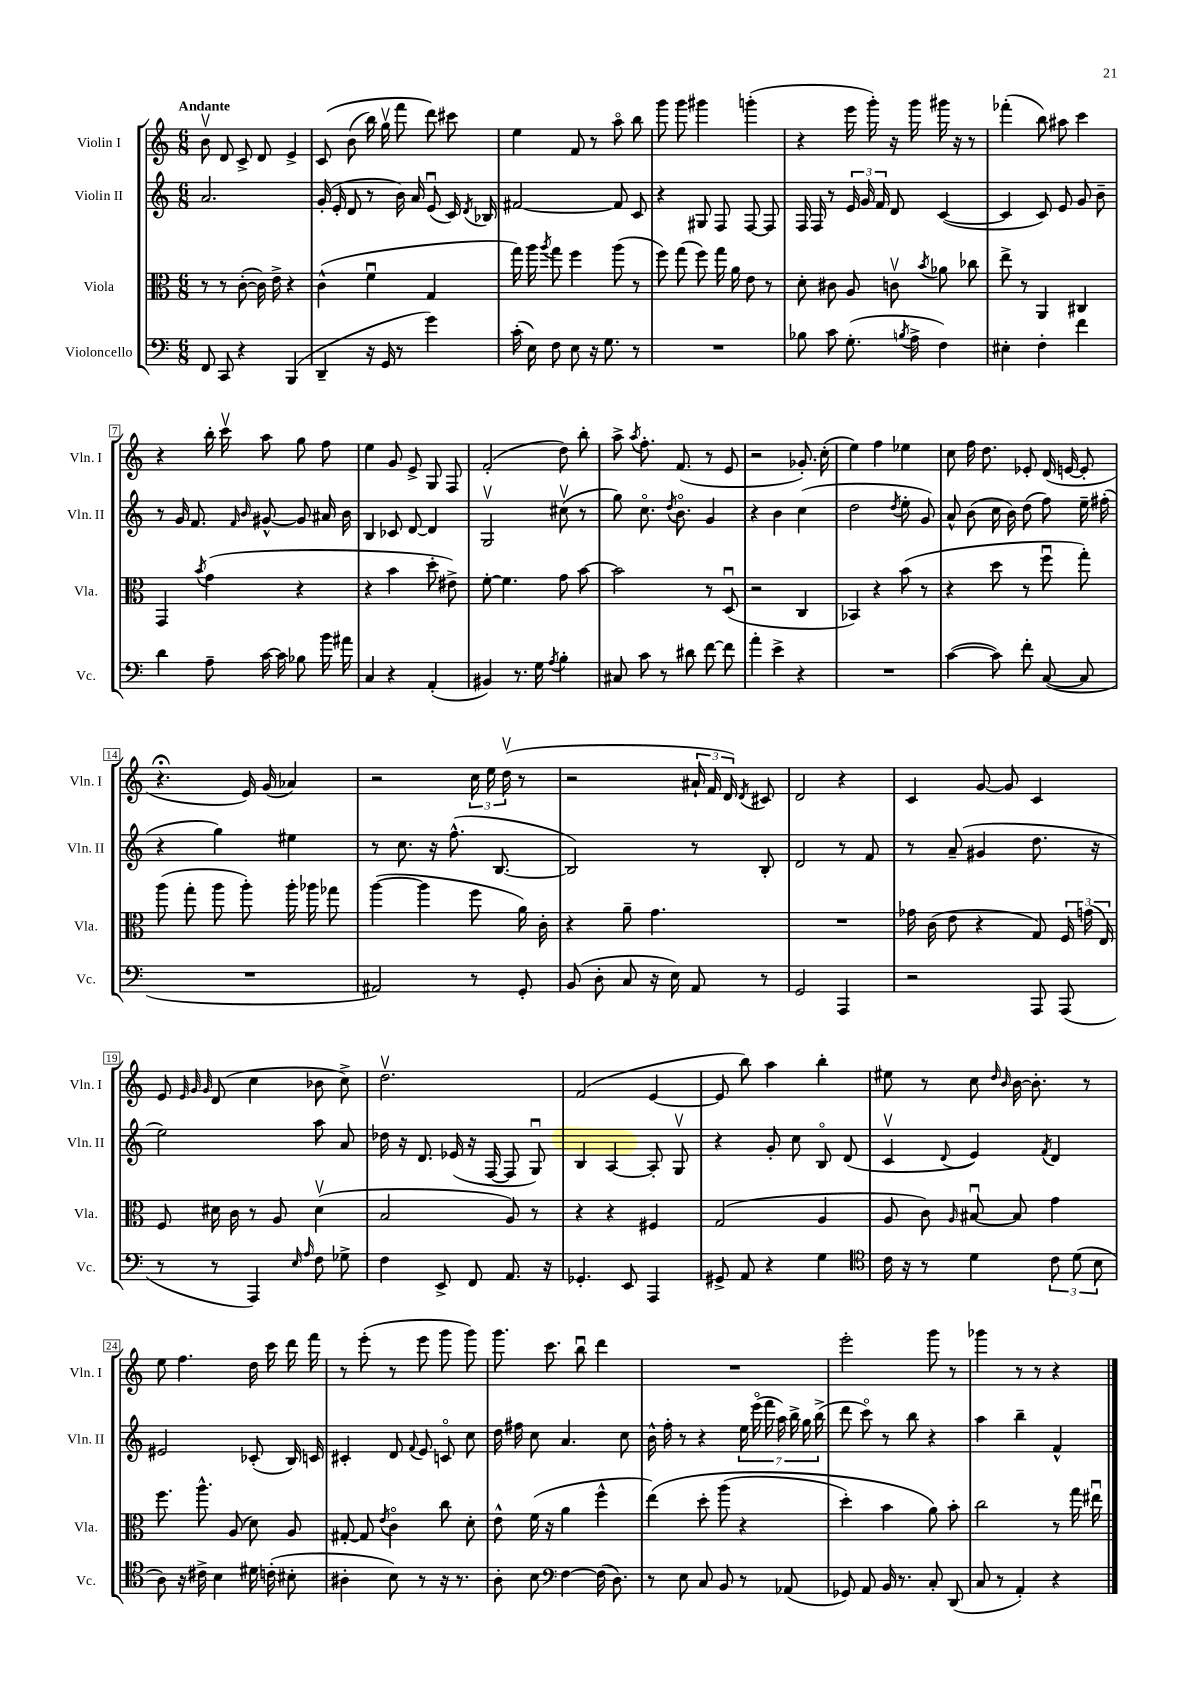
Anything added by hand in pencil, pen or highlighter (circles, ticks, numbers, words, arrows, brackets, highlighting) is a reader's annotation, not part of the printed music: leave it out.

**kern	**kern	**kern	**kern
*part4	*part3	*part2	*part1
*staff4	*staff3	*staff2	*staff1
*I"Violoncello	*I"Viola	*I"Violin II	*I"Violin I
*I'Vc.	*I'Vla.	*I'Vln. II	*I'Vln. I
*clefF4	*clefC3	*clefG2	*clefG2
*k[]	*k[]	*k[]	*k[]
*M6/8	*M6/8	*M6/8	*M6/8
=1	=1	=1	=1
!	!	!	!LO:TX:a:B:t=Andante
8FF/	8r	2.a/	8bv\
8CC/	8r	.	8d/
4r	([8c'\	.	8c^/
.	16c\])	.	8d/
.	16e^\	.	.
(4BBB/	4r	.	4e^/
=2	=2	=2	=2
4DD~/	(4c^^\	(16g'/	(8c/
.	.	16e'/	.
.	.	8d/	(8b\
16r	4fu\	8r	16bb\)
16GG/	.	.	16ggv\
8r	.	16b\)	8fff\
.	.	16a/	.
4g\)	4G/	(8eu/	8ddd\)
.	.	16c/)	8ccc#X\
.	.	8qd/	.
.	.	16B-X/	.
=3	=3	=3	=3
(16c'\	16gg\)	[2f#X/	4ee\
16E\)	16aa\	.	.
.	8qaa/	.	.
8F\	8gg\	.	.
8E\	4ff\	.	8f/
16r	.	.	8r
8.G\	.	.	.
.	(8aa\	8f#/]	8aa\
8r	8r	8c/	8bb\
=4	=4	=4	=4
2.r	8ff\)	4r	8ggg\
.	(8gg\	.	8ggg\
.	8ff\)	8G#X/	4ggg#X\
.	16gg\	8F/	.
.	16a\	.	.
.	8e\	[8F/	(4gggn'\
.	8r	8F/]	.
=5	=5	=5	=5
8B-X\	8d'\	16F/	4r
.	.	16F/	.
8c\	8c#X\	8r	.
(8.G'\	8A/	24e/	16eee\
.	.	24g/	.
.	.	.	16ggg'\)
.	.	24f/	.
.	8cnv\	8d/	16r
8qBn/	.	.	.
16A^\	.	.	16ggg\
.	8qb/	.	.
4F\)	8a-X\	([4c/	16ggg#X\
.	.	.	16r
.	8cc-X\	.	8r
=6	=6	=6	=6
4E#X'\	8ee^\	4c/]	(4fff-X'\
.	8r	.	.
4F'\	4AA/	8c/)	8bb\)
.	.	8e/	8aa#X\
4f\	4C#X/	8g/	4ccc\
.	.	8b~\	.
!!LO:LB:g=z
=7	=7	=7	=7
4d\	4GG/	8r	4r
.	.	16g/	.
.	.	8.f/	.
.	8qb/	.	.
8A~\	(4g\	.	16bb'\
.	.	.	16cccv\
.	.	16qqf/	.
.	.	16qqb/	.
[16c\	.	[8g#X^^/	8aa\
16c\]	.	.	.
8B-X\	4r	8g#/]	8gg\
16b\	.	16a#X/	8ff\
16a#X\	.	16b\	.
=8	=8	=8	=8
4C/	4r	4B/	4ee\
4r	4b\	8c-X/	8g/
.	.	[8d/	8e^/
(4AA'/	8dd'\	4d/]	8G/
.	8e#X^\)	.	8F/
=9	=9	=9	=9
4BB#X/)	[8f'\	2Gv/	(2f'/
.	4.f\]	.	.
8.r	.	.	.
16G\	.	.	.
8qA/	.	.	.
4B'\	8g\	(8cc#Xv\	8dd\)
.	[8b\	8r	8bb'\
=10	=10	=10	=10
8C#X/	2b\]	8gg\)	8aa^\
.	.	.	8qaa/
8c\	.	8.cc\	8.ff'\
8r	.	.	.
.	.	8qdd/	.
.	.	8.b\	(8.f/
8d#X\	.	.	.
[8f\	8r	4g/	8r
8f\]	(8Du/	.	8e/
=11	=11	=11	=11
4a'\	2r	4r	2r
4e^\	.	4b\	.
4r	4C/	(4cc\	8.g-X'/)
.	.	.	(16cc'\
=12	=12	=12	=12
2.r	4BB-X/)	2dd\	4ee\)
.	4r	.	4ff\
.	.	8qdd/	.
.	(8b\	8ee'\	4ee-X\
.	8r	8g/)	.
=13	=13	=13	=13
([4c\	4r	8a^^/	8cc\
.	.	(8b\	16ff\
.	.	.	8.dd\
8c\])	8dd\	16cc\	.
.	.	16b\)	.
8f'\	8r	(8dd\	8e-X'/
([8C/	8ffu\	8ff\)	(16d/
.	.	.	[16en/
8C/]	8gg'\)	16ee~\	8e'/]
.	.	(16ff#X'\	.
!!LO:LB:g=z
=14	=14	=14	=14
2.r	(8aa\	4r	4.r;<
.	8gg'\	.	.
.	8aa\	4gg\)	.
.	8aa'\)	.	16e/)
.	.	.	(16g/
.	16aa'\	4ee#X\	4a-X/)
.	16aa-X\	.	.
.	8gg-X\	.	.
=15	=15	=15	=15
2AA#X/)	([4aa\	8r	2r
.	.	8.cc\	.
.	4aa\]	.	.
.	.	16r	.
.	.	(8.ff^^\	.
8r	8ff\	.	24cc\
.	.	.	24ee\
.	.	[8.B/	.
.	.	.	(24ddv\
8GG'/	16a\)	.	8r
.	16c'\	.	.
=16	=16	=16	=16
(8BB/	4r	2B/])	2r
8D'\	.	.	.
8C/	8a~\	.	.
16r	4.g\	.	.
16E\)	.	.	.
8AA/	.	8r	24a#X`/
.	.	.	24f/
.	.	.	24d/)
.	.	.	8qd/
8r	.	8B'/	8c#X/
=17	=17	=17	=17
2GG/	2.r	2d/	2d/
4AAA/	.	8r	4r
.	.	8f/	.
=18	=18	=18	=18
2r	16g-X\	8r	4c/
.	(16c\	.	.
.	8e\	(8a~/	.
.	4r	4g#X/	[8g/
.	.	.	8g/]
8AAA/	8G/)	8.dd\	4c/
(8AAA/	24F/	.	.
.	(24gn\	.	.
.	.	16r	.
.	24E/)	.	.
!!LO:LB:g=z
=19	=19	=19	=19
8r	8F/	2ee\)	8e/
.	.	.	32qqe/
.	.	.	32qqg/
.	.	.	32qqg/
8r	16d#X\	.	(8d/
.	16c\	.	.
4AAA/)	8r	.	4cc\
.	8A/	.	.
16qqE/	.	.	.
16qqA/	.	.	.
8F\	(4d#v\	8aa\	8b-X\
8G-X^\	.	8a/	8cc^\)
=20	=20	=20	=20
4F\	2B/	16dd-X\	2.ddv\
.	.	16r	.
.	.	8.d/	.
8EE^/	.	.	.
.	.	(16e-X/	.
8FF/	.	16r	.
.	.	[16F/	.
8.AA/	8A/)	8F/]	.
.	8r	8Gu/)	.
16r	.	.	.
=21	=21	=21	=21
4.GG-X'/	4r	4B/	(2f/
.	4r	[4A/	.
8EE/	.	.	.
4AAA/	4F#X/	8A'/]	[4e/
.	.	8Gv/	.
=22	=22	=22	=22
8GG#X^/	(2G/	4r	8e/]
8AA/	.	.	8bb\)
4r	.	8g'/	4aa\
.	.	8cc\	.
4G\	4A/	8B/	4bb'\
.	.	(8d/	.
=23	=23	=23	=23
*clefC4	*	*	*
16c\	8A/	4cv/	8ee#X\
16r	.	.	.
8r	8c\)	.	8r
.	16qqA/	8qqd/	.
4d\	[8B#Xu/	4e/)	8cc\
.	.	.	16qqdd/
.	.	.	16qqb/
.	8B#/]	.	[16b\
.	.	.	8.b'\]
.	.	8qf/	.
12c\	4g\	4d/	.
(12d\	.	.	.
.	.	.	8r
12B\	.	.	.
!!LO:LB:g=z
=24	=24	=24	=24
8A\)	8.ff\	2e#X/	8ee\
16r	.	.	4.ff\
16c#X^\	8.aa^^\	.	.
4B\	.	.	.
.	(8A/	.	.
16d#X\	8d\)	(8c-X'/	16dd\
(16cn'\	.	.	16ccc\
8B#X'\	8A/	16B/)	16ddd\
.	.	16cn/	16fff\
=25	=25	=25	=25
4A#X'\	[8G#X'/	4c#X'/	8r
.	8G#/]	.	(8eee'\
.	8qe/	.	.
8B\)	4c\	8d/	8r
.	.	8qqf/	.
8r	.	8e/	8eee\
16r	8cc\	8cn/	8ggg\
8.r	.	.	.
.	8d'\	8cc\	8ggg\)
=26	=26	=26	=26
8A'\	8e^^\	16dd\	8.ggg\
.	.	16ff#X\	.
8B\	(16f\	8cc\	.
.	16r	.	8.ccc\
*clefF4	*	*	*
[4F\	4a\	4.a/	.
.	.	.	8bbu\
(16F\]	4ff^^\	.	4ddd\
8.D\)	.	.	.
.	.	8cc\	.
=27	=27	=27	=27
8r	(4ee\)	16b^^\	2.r
.	.	16ff'\	.
8E\	.	8r	.
8C/	8dd'\	4r	.
8BB/	(8aa\	.	.
8r	4r	28ee\	.
.	.	(28eee\	.
.	.	28fff\	.
.	.	28aa\)	.
(8AA-X/	.	.	.
.	.	28bb^\	.
.	.	28gg\	.
.	.	(28bb^\	.
=28	=28	=28	=28
8GG-X/)	4dd'\)	8ddd\	2eee'\
8AA/	.	8ccc\)	.
16BB/	4b\	8r	.
8.r	.	.	.
.	.	8bb\	.
8C'/	8a\)	4r	8ggg\
(8DD/	8b'\	.	8r
=29	=29	=29	=29
8C/	2cc\	4aa\	4ggg-X\
8r	.	.	.
4AA'/)	.	4bb~\	8r
.	.	.	8r
4r	8r	4f^^/	4r
.	16gg\	.	.
.	16ee#Xu\	.	.
==	==	==	==
*-	*-	*-	*-
